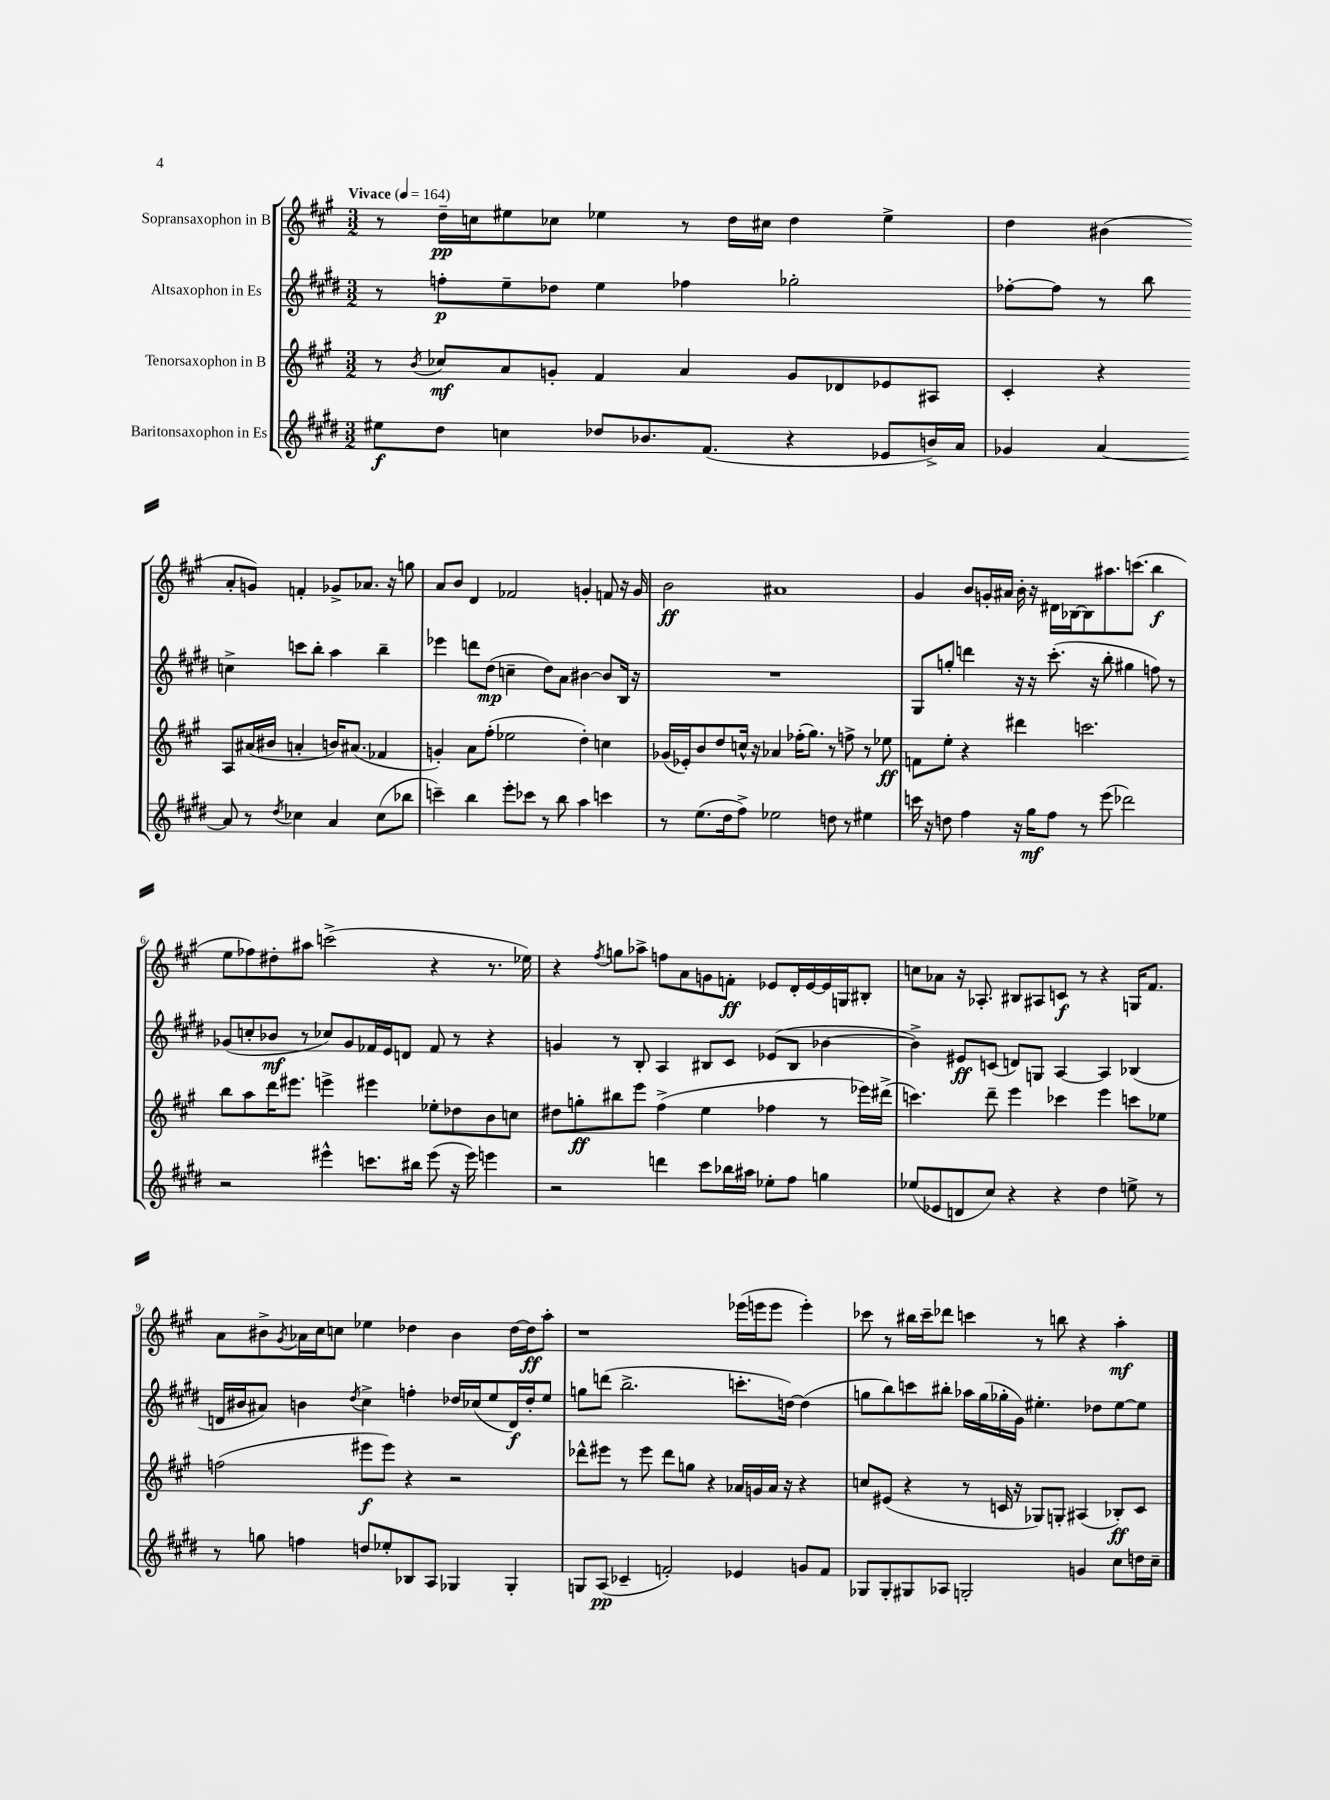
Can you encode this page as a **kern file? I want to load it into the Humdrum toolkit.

**kern	**kern	**kern	**kern
*staff4	*staff3	*staff2	*staff1
*clefG2	*clefG2	*clefG2	*clefG2
*k[f#c#g#d#]	*k[f#c#g#]	*k[f#c#g#d#]	*k[f#c#g#]
*M3/2	*M3/2	*M3/2	*M3/2
*MM164	*MM164	*MM164	*MM164
8ee#\L	8r	8r	8r
.	8qb/	.	.
8dd#\J	8cc-/L	8ff'\L	16dd~\LL
.	.	.	16cc\J
4cc\	8a/	8ee~\	8ee#\
.	8g'/J	8dd-\J	8cc-\J
8dd-/L	4f#/	4ee\	4ee-\
8.b-/	.	.	.
.	4a/	4ff-\	8r
(8.f#/J	.	.	.
.	.	.	16dd\LL
.	.	.	16cc#\JJ
4r	8g/L	2gg-'\	4dd\
.	8d-/	.	.
8e-/L	8e-/	.	4ee-^\
16b^/L)	8A#/J	.	.
16a/JJ	.	.	.
=	=	=	=
4g-/	4c#'/	[8ff-'\L	4dd\
.	.	8ff-\]J	.
[4a/	4r	8r	(4b#\
.	.	8bb\	.
8a/]	8A/L	4cc^\	8a'/L
8r	(16a#/L	.	8g/J)
.	16b#/JJ	.	.
8qdd#/	.	.	.
4cc-\	4a'/	8ccc\L	4f'/
.	.	8bb'\J	.
4a/	16b/LK)	4aa\	8g-^/L
.	(8.a#/J	.	.
.	.	.	8.a-/J
(8cc-\L	4f-/	4bb~\	.
.	.	.	16r
8bb-\J	.	.	8gg\
=	=	=	=
4ccc~\)	4g'/)	4eee-\	8a/L
.	.	.	8b/J
4bb\	8a\L	8ddd\L	4d/
.	(8ff#'\J	(8dd#\J	.
8eee'\L	2ee-\	4cc~\	2f-/
8ccc-\J	.	.	.
8r	.	8dd#\L)	.
8bb\	.	8a\J	.
4aa\	4dd'\)	[4b#\	4g'/
4ccc\	4cc\	8b#/]L	8f/
.	.	16B/Jk	16r
.	.	16r	16g/
=	=	=	=
8r	(16g-/LL	1.r	2b\
.	16e-'/J)	.	.
(8.ee\L	8b/	.	.
.	8dd/	.	.
16dd#\k	.	.	.
8ff#^\J)	16cc^^/Jk	.	.
.	16r	.	.
2ee-\	4a-/	.	1a#
.	(16ff-'\LK	.	.
.	8.gg#\J)	.	.
8dd\	8r	.	.
8r	8ff^\	.	.
4ee#\	8r	.	.
.	8ee-\	.	.
=	=	=	=
16ccc\	8f\L	8G#/L	4g#/
16r	.	.	.
8dd\	8ee'\J	8gg'/J	.
4ff#\	4r	4ddd\	8b/L
.	.	.	16g'/L
.	.	.	16a#/JJ
16r	4ddd#\	16r	16b'\
16gg#\LK	.	16r	16r
8ff#\J	.	(8.ccc#'\	16d#\LL
.	.	.	[16B-\J
8r	2.ccc\	.	8B-\]
.	.	16r	.
(8eee\	.	8bb'\	8.aa#\
2ddd-\)	.	4gg#\	.
.	.	.	(8.ccc\J
.	.	8ff\)	4bb\
.	.	8r	.
=	=	=	=
2r	8bb\L	(8g-/L	8ee\L
.	8aa\	8cc'/	8ff-\)
.	16ddd\K	8b-/J	8dd#'\
.	8.eee#\J	.	.
.	.	8r	8aa#\J
4eee#^^\	4eee^\	8cc-/L)	(2ccc^\
.	.	8g-/	.
8.ccc\L	4eee#\	16f-/L	.
.	.	16e/J	.
.	.	8d/J	.
16bb#\Jk	.	.	.
(8eee#\	8ee-'\L	8f-/	4r
16r	8dd-\	8r	.
16eee#\)	.	.	.
4eee\	8b\	4r	8.r
.	8cc\J	.	.
.	.	.	16ee-\)
=	=	=	=
2r	8dd#\L	4g/	4r
.	8gg'\	.	.
.	.	.	8qff#/
.	8bb#\	8r	8gg\L
.	8eee\J	8B'/	8aa-^\J
4ddd\	(4ff#^\	4A/	8ff\L
.	.	.	8a\
8ccc#\L	4ee\	8B#/L	8g\
16bb-\L	.	8c#/J	8f'\J
16aa#\JJ	.	.	.
8ee-'\L	4ff-\	(8e-/L	8e-/L
8ff#\J	.	8B#/J	16d'/L
.	.	.	[16e-/
4gg\	8r	[4b-\	16e-/]
.	.	.	16G/J
.	16eee-\LL)	.	8B#'/J
.	(16ddd#^\JJ	.	.
=	=	=	=
(8ee-/L	4.ccc\)	4b-^\])	8cc\L
8e-/	.	.	8a-\J
8d/	.	8e#/L	16r
.	.	.	8.A-'/
8cc#/J)	8ddd~\	(8c/J	.
4r	4eee\	8d/L)	8B#/L
.	.	8G/J	8A#/
4r	4ccc-\	[4A/	8c/J
.	.	.	8r
4dd#\	4eee\	4A/]	4r
8ee^\	8ccc\L	(4B-/	16G/LK
.	.	.	8.f#/J
8r	8ee-\J	.	.
=	=	=	=
8r	(2ff\	16d/LL	8a\L
.	.	16b#/J	.
8gg\	.	8a#/J)	8b#^\
.	.	.	8qg#/
4ff\	.	4b\	16a-\L
.	.	.	16cc#\J
.	.	.	8cc\J
.	.	8qdd#/	.
8dd/L	8eee#\L	4cc#^\	4ee-\
8ee-'/	8eee#\J)	.	.
8B-/	4r	4ff'\	4dd-\
8A/J	.	.	.
4G-/	2r	16dd-/LL	4b#\
.	.	(16cc-/J	.
.	.	8ee/	.
4G-'/	.	16d/L)	[16dd-\LL
.	.	16dd-'/J	16dd-\]J
.	.	8ee/J	8aa'\J
=	=	=	=
8G/L	8ddd-^^\L	8gg\L	1r
(8A/J	8eee#\J	(8ddd\J	.
4c-~/	8r	2.bb^\	.
.	8eee#\	.	.
2f'/)	8ddd-\L	.	.
.	8gg\J	.	.
.	4r	.	.
4e-/	16a-/LL	8.ccc'\L	(16eee-\LL
.	16g/	.	16eee\J
.	16a-/JJ	.	8eee\J
.	16r	[16dd\Jk)	.
8g/L	4r	(4dd\]	4eee'\)
8f/J	.	.	.
=	=	=	=
8G-/L	8cc/L	8gg\L	8ccc-\
8G-'/	(8e#/J	8bb\)	8r
8G#/	4r	8ccc\	16bb#\LL
.	.	.	16ccc-~\J
8A-/J	.	8bb#'\J	8ddd-\J
2G'/	8r	16aa-\LL	4ccc\
.	.	(16gg\	.
.	16c/	16gg-'\	.
.	16r	16g#\JJ)	.
.	8G-/L)	4.ee#'\	8r
.	8G'/J	.	8bb\
4g/	(4A#/	.	4r
.	.	8dd-\L	.
8cc#\L	8B-'/L)	[8ee#\	4aa'\
16dd\L	8c/J	8ee#\]J	.
16cc#~\JJ	.	.	.
==	==	==	==
*-	*-	*-	*-
